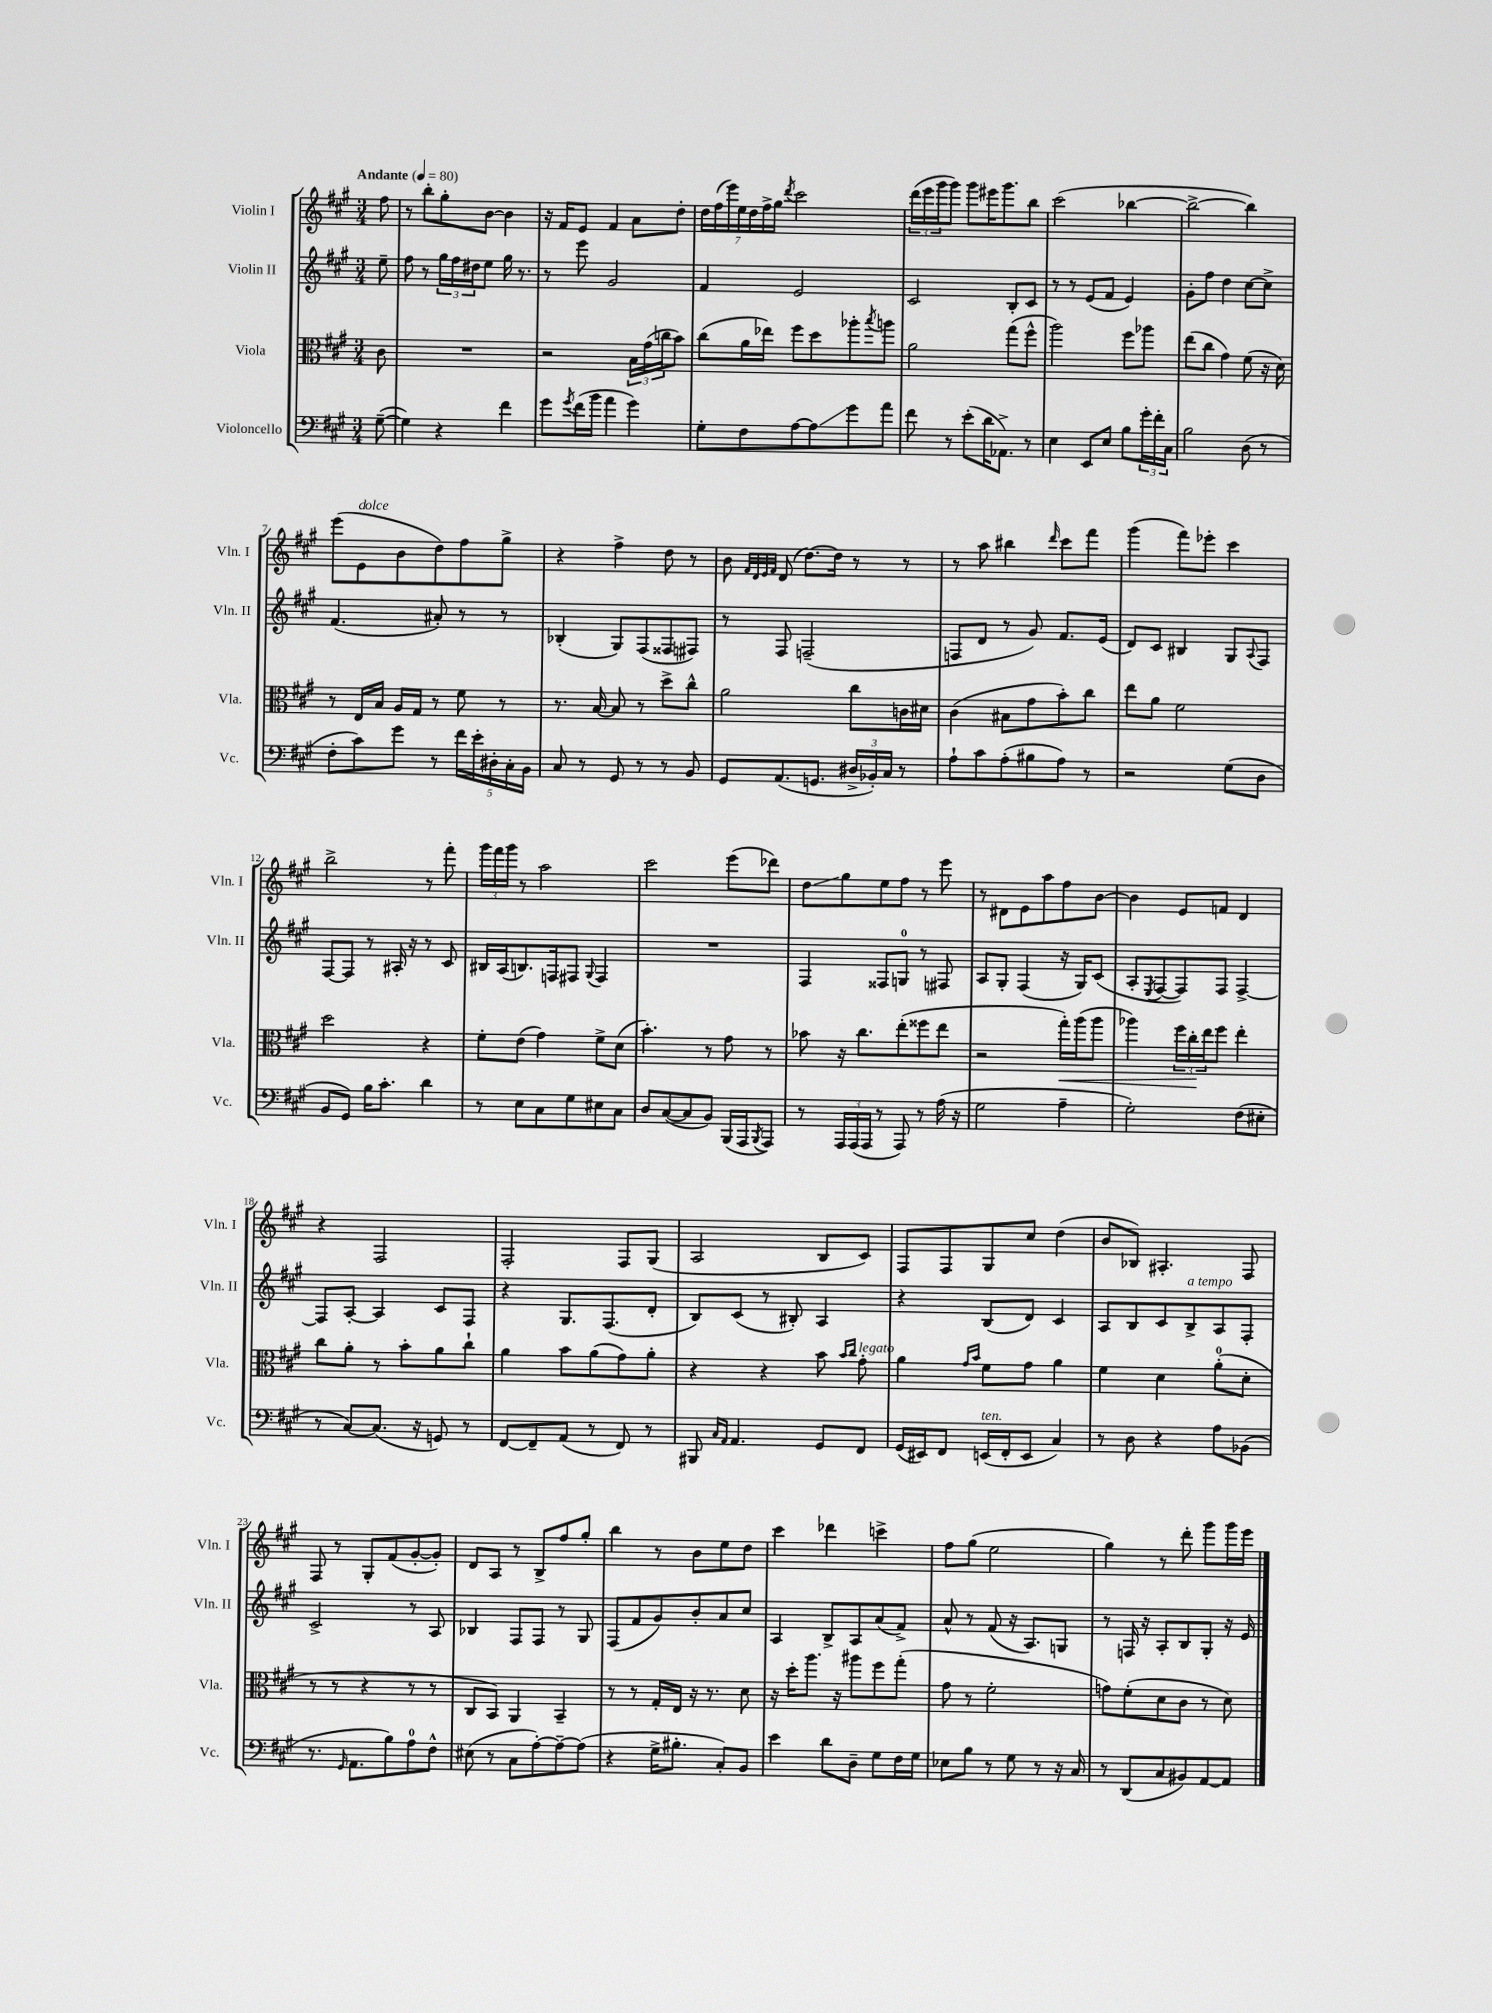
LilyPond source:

<<
\new StaffGroup <<
\new Staff = "s0" \with { instrumentName = "Violin I" shortInstrumentName = "Vln. I" } {
    \clef treble \key a \major \numericTimeSignature \time 3/4 \partial 8 \tempo "Andante" 4 = 80
    fis''8 |
    r8 b''8-. gis''8-. b'8~ b'4 |
    r16 fis'16 e'8 fis'4 a'8 d''8-. |
    \tuplet 7/4 { d''16 fis''16( e'''16) e''16 d''16 fis''16-> gis''16 } \acciaccatura { d'''8 } cis'''2 |
    \tuplet 3/2 { d'''16( e'''16 gis'''16 } gis'''8) gis'''8 eis'''16 gis'''8. b''8 |
    cis'''2( bes''4~ |
    bes''2~-> bes''4) |
    e'''8( e'8^\markup { \italic "dolce" } b'8 d''8) fis''8 gis''8-> |
    r4 fis''4-> d''8 r8 |
    b'8 \grace { fis'32 d'32 e'32 fis'32 } d'8( d''8.~) d''16 r8 r8 |
    r8 a''8 bis''4 \grace { d'''16 } cis'''8 fis'''8 |
    gis'''4( fis'''8) ees'''8-. cis'''4 |
    b''2-> r8 fis'''8-. |
    \tuplet 3/2 { gis'''16 fis'''16 gis'''16 } r8 a''2 |
    cis'''2 e'''8( des'''8) |
    d''8\glissando gis''8 e''8 fis''8 r8 e'''8 |
    r8 dis'8 e'8 a''8 fis''8 b'8~ |
    b'4 e'8 f'8 d'4 |
    r4 fis2 |
    fis2-. fis8 gis8( |
    a2 b8 cis'8) |
    fis8 fis8 gis8 cis''8 d''4( |
    b'8 bes8) ais4.-. fis8 |
    fis8 r8 gis8-. fis'8( gis'8~-. gis'8-.) |
    d'8 a8 r8 b8-> fis''8 gis''8-. |
    b''4 r8 b'8 e''8 d''8 |
    cis'''4 des'''4 c'''4-> |
    fis''8 gis''8( e''2 |
    gis''4) r8 d'''8-. gis'''8 gis'''16 e'''16 \bar "|." |
}
\new Staff = "s1" \with { instrumentName = "Violin II" shortInstrumentName = "Vln. II" } {
    \clef treble \key a \major \numericTimeSignature \time 3/4 \partial 8
    e''8-- |
    fis''8 r8 \tuplet 3/2 { gis''16 fis''16 dis''16 } e''8 gis''16 r8. |
    r8 e'''8 gis'2 |
    fis'4 e'2 |
    cis'2 b8-. cis'8 |
    r8 r8 e'8( fis'8 e'4) |
    gis'8-. fis''8 d''4 cis''8~ cis''8-> |
    fis'4.( ais'8-.) r8 r8 |
    bes4-.( gis8) fis8( fisis8 fis8) |
    r8 fis8 f2--( |
    f8 d'8 r8 gis'8) fis'8. e'16( |
    d'8) cis'8 bis4 gis8 \appoggiatura { a8 } fis8 |
    fis8~ fis8 r8 ais16-. r16 r8 cis'8 |
    bis16 a16( b8.) f16 fis8 \appoggiatura { gis8 } fis4 |
    R2. |
    fis4 fisis8 g8-0 r8 fis8 |
    a8 gis8-. fis4( r16 gis16) cis'8( |
    a8-. \acciaccatura { e8 } fis8~ fis8) fis8 fis4~-> |
    fis8 a8~-. a4 cis'8 fis8 |
    r4 gis8. fis8.( d'8-. |
    b8) cis'8( r8 bis8-.) a4 |
    r4 b8( d'8) cis'4 |
    a8 b8 cis'8 b8->^\markup { \italic "a tempo" } a8 fis8-. |
    cis'2-> r8 a8 |
    bes4 fis8 fis8 r8 gis8 |
    fis8( fis'8 gis'8) b'8-. a'8 cis''8 |
    a4 b8-> a8 a'8( fis'8->) |
    a'8-^ r8 fis'8( r16 a8.) g8 |
    r8 f16 r16 a8-. b8 gis8-. r16 e'16 \bar "|." |
}
\new Staff = "s2" \with { instrumentName = "Viola" shortInstrumentName = "Vla." } {
    \clef alto \key a \major \numericTimeSignature \time 3/4 \partial 8
    cis'8 |
    R2. |
    r2 \tuplet 3/2 { b16 gis'16( c''16 } b'8) |
    cis''8( a'16 ees''16) fis''8 d''8 aes''8-. \acciaccatura { b''8 } a''8 |
    a'2 gis''8( fis''8-^ |
    a''2) fis''8 aes''8 |
    e''8( cis''8 gis'4) fis'8( r16 d'16) |
    r8 e16 b16 a16 gis16 r8 fis'8 r8 |
    r8. b16~ b8 r8 d''8-> cis''8-^ |
    a'2 cis''8 c'16 dis'16 |
    cis'4( bis8 gis'8 b'8-.) cis''8 |
    e''8 a'8 fis'2 |
    d''2 r4 |
    fis'8-. e'8( gis'4) fis'8-> d'8( |
    b'4.-.) r8 gis'8 r8 |
    bes'8 r16 cis''8. e''8-.( fisis''8 e''8 |
    r2 gis''16-.\<) a''16( a''8 |
    aes''4) \tuplet 3/2 { fis''16 cis''16-.\! e''16 } fis''8 e''4-. |
    cis''8 a'8-. r8 b'8-. a'8 cis''8-! |
    a'4 b'8 a'8( gis'8) a'8-. |
    r4 r4 b'8 \grace { b'16 cis''16 } gis'8-.^\markup { \italic "legato" } |
    a'4 \grace { gis'16 b'16 } fis'8 gis'8 a'4 |
    fis'4 d'4 a'8-0-.( d'8-. |
    r8 r8 r4 r8 r8 |
    cis8 b,8) a,4 b,4-- |
    r8 r8 gis16-. e16 r16 r8. d'8 |
    r16 d''16-. a''8. r16 ais''8 fis''8 gis''8-.( |
    gis'8 r8 fis'2-. |
    g'8) fis'8-.( d'8 cis'8 r8 d'8) \bar "|." |
}
\new Staff = "s3" \with { instrumentName = "Violoncello" shortInstrumentName = "Vc." } {
    \clef bass \key a \major \numericTimeSignature \time 3/4 \partial 8
    gis8~--( |
    gis4) r4 fis'4 |
    gis'8 \acciaccatura { gis'8 } fis'16( b'16 a'4 gis'4) |
    gis8-. fis8 a8~ a8\glissando gis'8 a'8 |
    fis'8 r8 e'8-.( d'16 aes,8.->) r8 |
    e4 e,8 e8 b8 \tuplet 3/2 { gis'16-. fis'16-. cis16 } |
    b2 d8( r8 |
    fis8-. cis'8) gis'8 r8 \tuplet 5/4 { fis'16 e'16-. dis16-. cis16-. b,16 } |
    cis8 r8 gis,8 r8 r8 b,8 |
    gis,8 a,8.( g,8. \tuplet 3/2 { dis16-> bes,16-.) cis16 } r8 |
    a8-! cis'8 a8-.( bis8 a8) r8 |
    r2 gis8( d8 |
    b,8 gis,8) b16 cis'8.-. d'4 |
    r8 e8 cis8 gis8 eis8 cis8 |
    d8 cis8~( cis8 b,8) b,,16( a,,16 \acciaccatura { b,,8 } a,,8) |
    r8 \tuplet 3/2 { a,,16 a,,16( a,,16 } r8 a,,8) r8 a16( r16 |
    gis2 a4-- |
    gis2-.) fis8( eis8-. |
    r8 cis8~) cis8.( r16 g,8) r8 |
    fis,8~ fis,8-- a,8( r8 fis,8) r8 |
    bis,,8 \grace { cis16 a,16 } a,4. gis,8 fis,8 |
    gis,16( eis,16) fis,8 e,16^\markup { \italic "ten." }( fis,16-. e,8 cis4) |
    r8 d8 r4 a8 bes,8( |
    r8. \grace { gis,16 } a,8. b8) a8-0 fis8-^ |
    eis8( r8 cis8 a8~-.) a8~-- a8( |
    r4 gis16-> bis8.-. cis8-.) b,8 |
    e'4 d'8 d8-- gis8 fis16 gis16 |
    ees8 b8 r8 gis8 r8 r16 cis16 |
    r8 d,8( cis8 bis,8) a,8~ a,8 \bar "|." |
}
>>
>>
